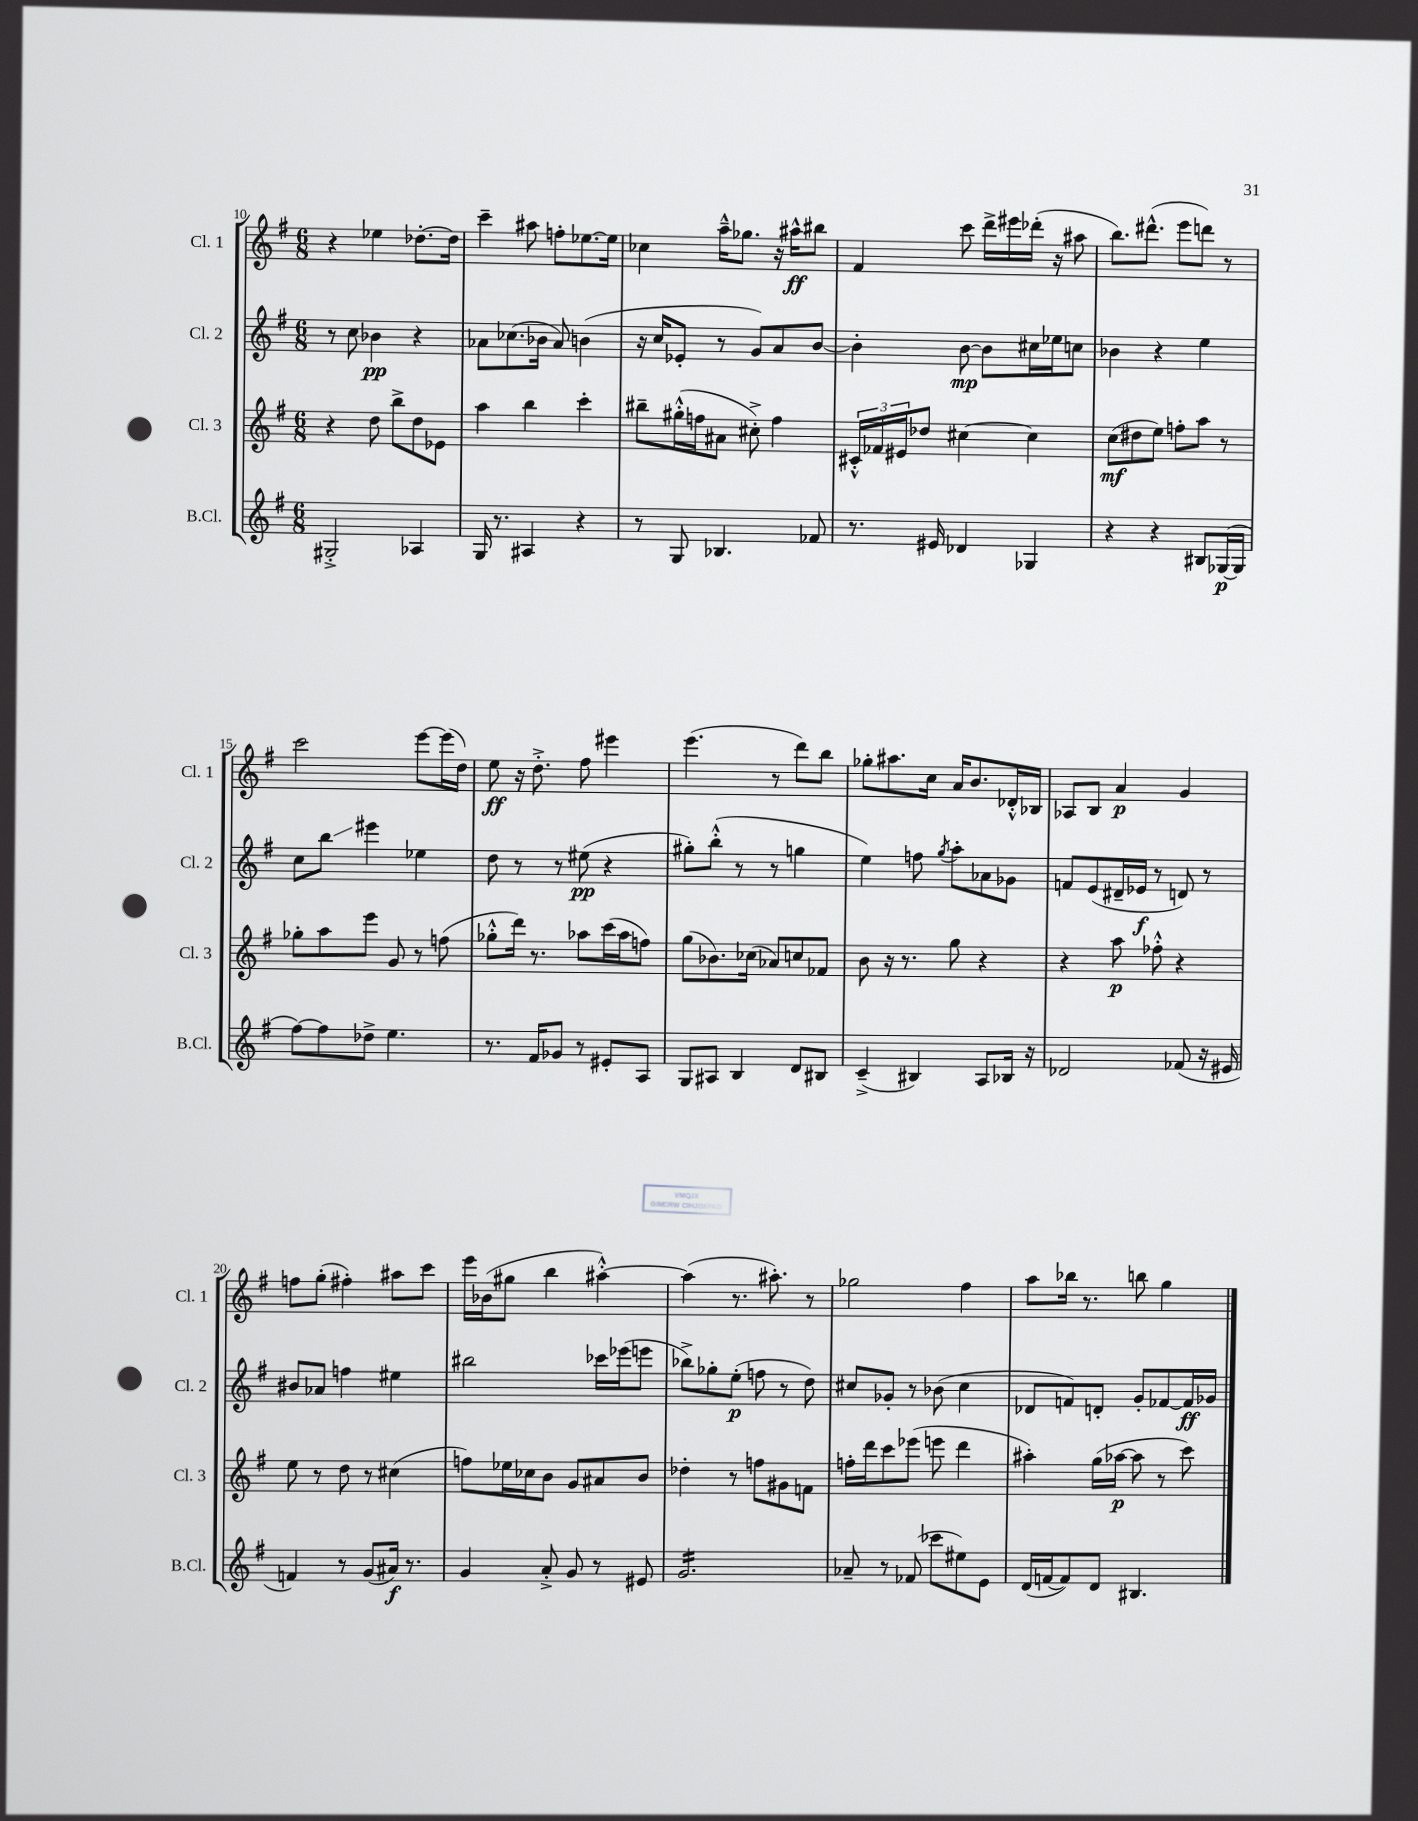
<<
\new StaffGroup <<
\new Staff = "s0" \with { instrumentName = "Cl. 1" shortInstrumentName = "Cl. 1" } {
    \clef treble \key g \major \numericTimeSignature \time 6/8
    r4 ees''4 des''8.~-. des''16 |
    c'''4-- ais''8 f''8-. ees''8.~ ees''16 |
    ces''4 a''16---^ ges''8. r16 ais''16-^\ff bis''8 |
    fis'4 c'''8 d'''16-> eis'''16 des'''16-.( r16 ais''8 |
    b''8.) dis'''8.-^( e'''8 d'''8) r8 |
    c'''2 e'''8~ e'''16( d''16) |
    e''8\ff r16 d''8.-.-> fis''8 eis'''4 |
    e'''4.( r8 d'''8) b''8 |
    ges''8-. ais''8. c''16 a'16 b'8. des'16-.-^ bes16 |
    aes8 b8 a'4\p g'4 |
    f''8 g''8-.( fis''4-.) ais''8 c'''8 |
    e'''16 bes'16( gis''8 b''4 ais''4~-.-^) |
    ais''4( r8. ais''8.-.) r8 |
    ges''2 fis''4 |
    a''8 bes''16 r8. b''8 g''4 \bar "|." |
}
\new Staff = "s1" \with { instrumentName = "Cl. 2" shortInstrumentName = "Cl. 2" } {
    \clef treble \key g \major \numericTimeSignature \time 6/8
    r8 c''8 bes'4\pp r4 |
    aes'8 ces''8.( bes'16 aes'8) b'4( |
    r16 c''16 ees'8-. r8 g'8) a'8 b'8~ |
    b'4-. b'8~\mp b'8 cis''16 ees''16 c''8 |
    bes'4 r4 e''4 |
    c''8 b''8\glissando eis'''4 ees''4 |
    d''8 r8 r8 eis''8\pp( r4 |
    gis''8-.) b''8-.-^( r8 r8 g''4 |
    e''4) f''8 \acciaccatura { g''8 } a''8-. aes'8 ges'8 |
    f'8 e'8( dis'16-- ees'16\f r8 d'8) r8 |
    bis'8 aes'8 f''4 eis''4 |
    bis''2 ces'''16 ees'''16( e'''8 |
    bes''8->) ges''8-. e''8-.\p( f''8 r8 d''8) |
    cis''8 ges'8-. r8 bes'8( cis''4 |
    des'8 f'8) d'8-. g'8-. fes'8~ fes'16\ff ges'16 \bar "|." |
}
\new Staff = "s2" \with { instrumentName = "Cl. 3" shortInstrumentName = "Cl. 3" } {
    \clef treble \key g \major \numericTimeSignature \time 6/8
    r4 d''8 b''8-> d''8 ees'8 |
    a''4 b''4 c'''4-. |
    bis''8-- gis''16-.-^( f''16 ais'8 cis''8-.->) f''4 |
    \tuplet 3/2 { cis'16-.-^ fes'16 eis'16 } des''8 cis''4~ cis''4 |
    c''8\mf( dis''8 e''8) f''8-. a''8 r8 |
    ges''8-. a''8 e'''8 g'8 r8 f''8( |
    ges''8-.-^ d'''16) r8. aes''8 c'''16( aes''16 f''8) |
    g''8( bes'8.) ces''16( aes'8) c''8 fes'8 |
    b'8 r16 r8. g''8 r4 |
    r4 a''8\p fes''8-.-^ r4 |
    e''8 r8 d''8 r8 cis''4( |
    f''8) ees''16 ces''16 b'8 g'8 ais'8 b'8 |
    des''4-. r8 f''8 gis'8 f'8 |
    f''16-. d'''16 c'''8 ees'''8( e'''8 d'''4 |
    ais''4-.) g''16( aes''16~\p aes''8 r8 c'''8) \bar "|." |
}
\new Staff = "s3" \with { instrumentName = "B.Cl." shortInstrumentName = "B.Cl." } {
    \clef treble \key g \major \numericTimeSignature \time 6/8
    gis2-.-> aes4 |
    g16 r8. ais4 r4 |
    r8 g8 bes4. fes'8 |
    r8. eis'16 des'4 ges4 |
    r4 r4 bis8 ges16~\p( ges16 |
    fis''8~) fis''8 des''8-> e''4. |
    r8. fis'16 ges'8 r8 eis'8-. a8 |
    g8 ais8 b4 d'8 bis8 |
    c'4--->( bis4) a8 bes16 r16 |
    des'2 fes'8( r16 eis'16 |
    f'4) r8 g'8( ais'16\f) r8. |
    g'4 a'8-.-> g'8 r8 eis'8 |
    g'2.:16 |
    aes'8-- r8 fes'8( ces'''8 eis''8) e'8 |
    d'16( f'16~ f'8) d'8 bis4. \bar "|." |
}
>>
>>
\layout { \context { \Score currentBarNumber = #10 } }
